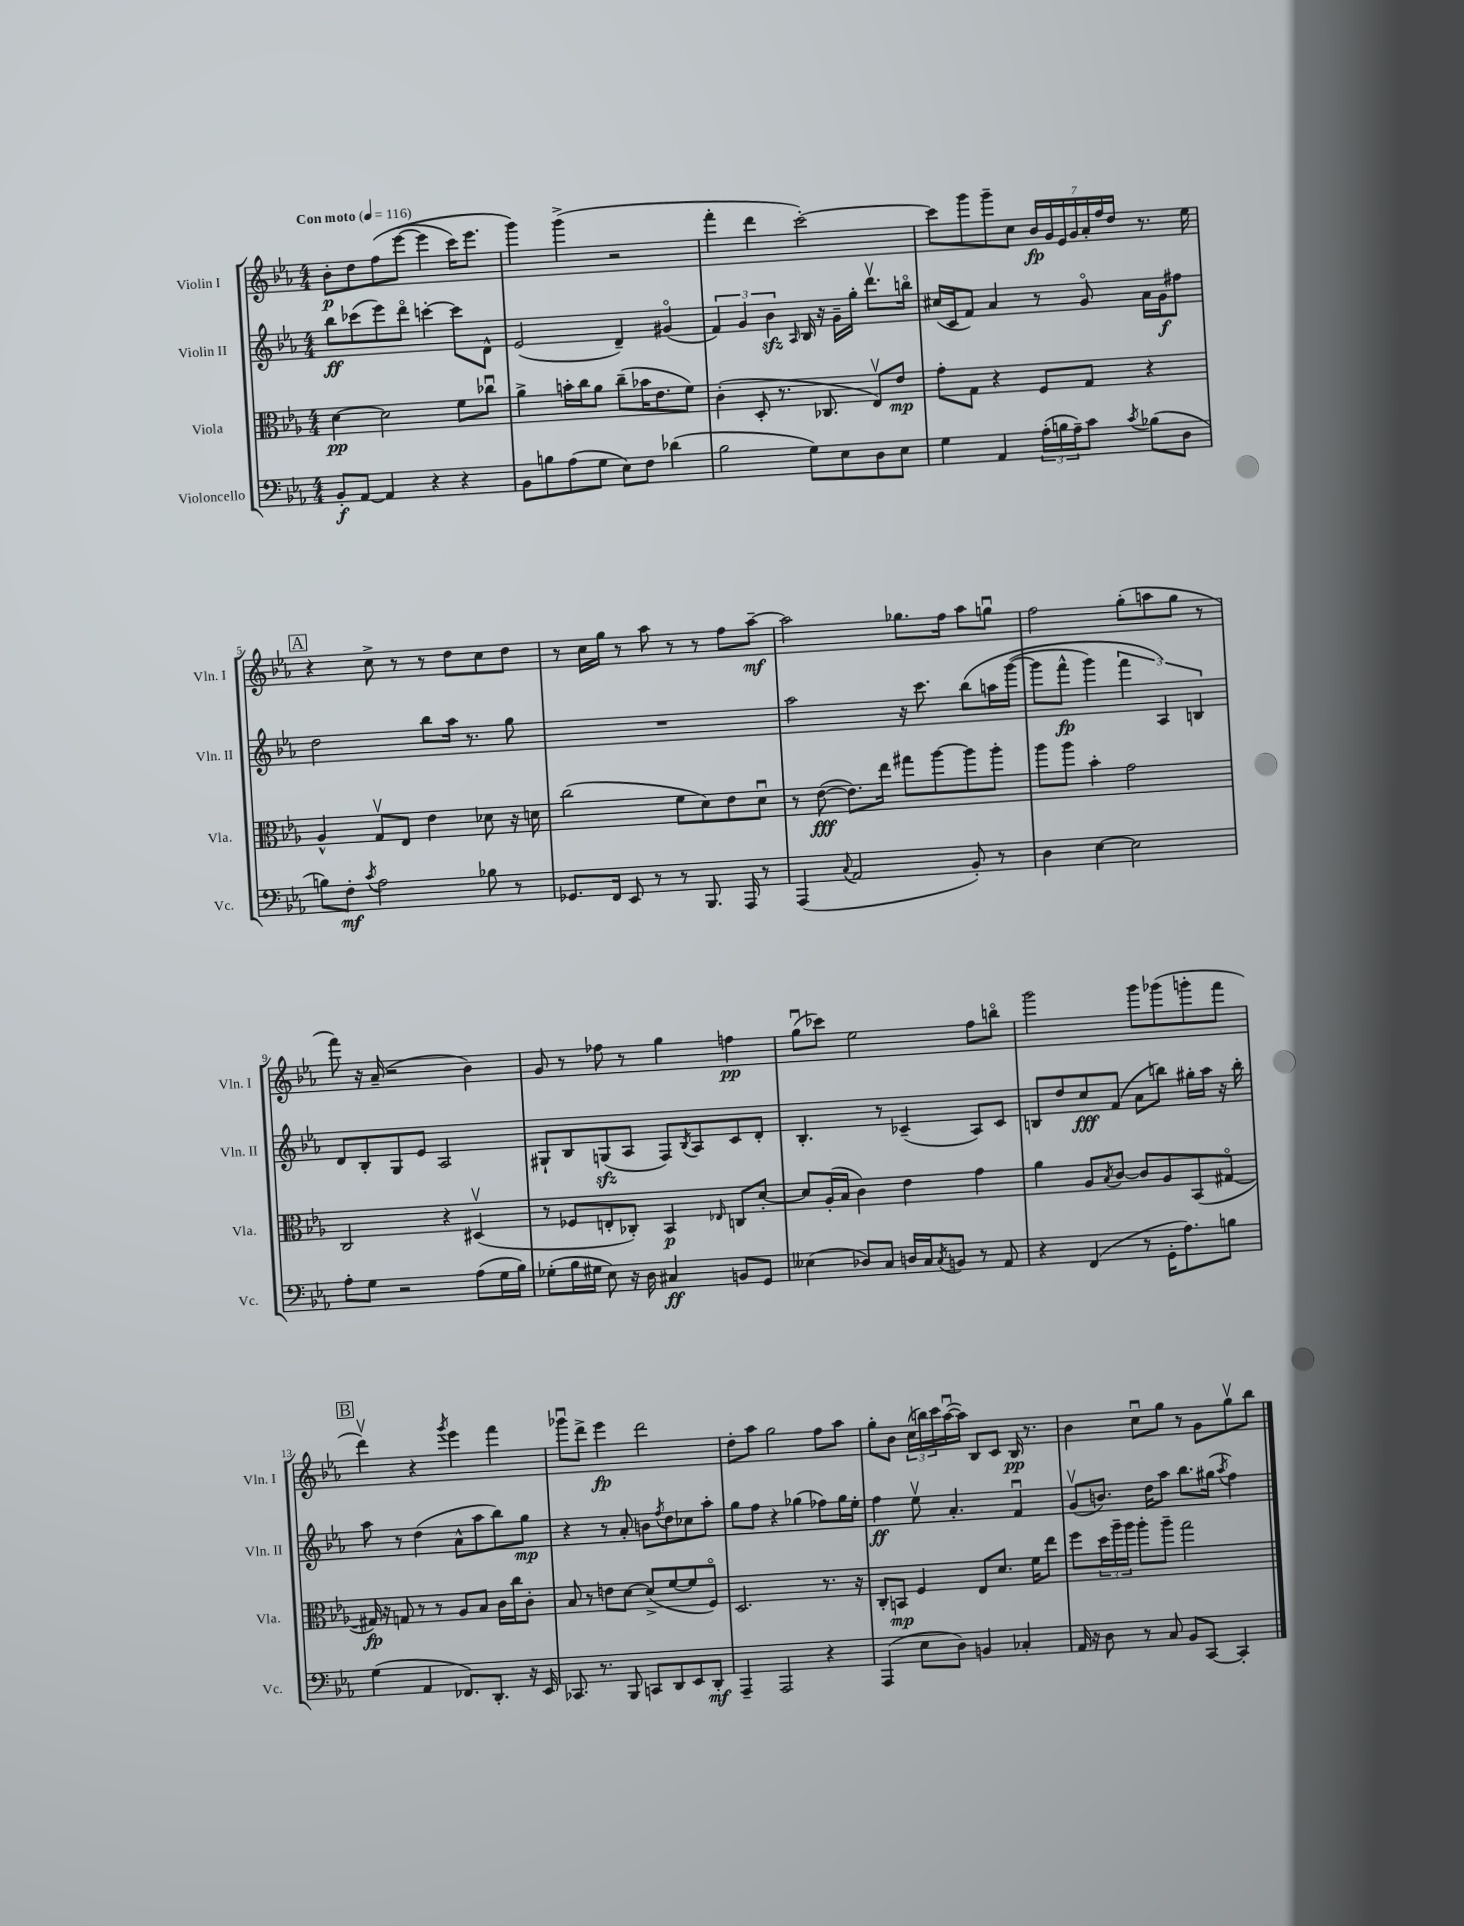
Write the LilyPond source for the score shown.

<<
\new StaffGroup <<
\new Staff = "s0" \with { instrumentName = "Violin I" shortInstrumentName = "Vln. I" } {
    \clef treble \key ees \major \numericTimeSignature \time 4/4 \tempo "Con moto" 4 = 116
    bes'8-.\p d''8 f''8\( ees'''8~( ees'''4 c'''16) ees'''8. |
    g'''4\) g'''4->( r2 |
    f'''4-. d'''4 c'''2~-.) |
    c'''8 g'''8 g'''8-- c''8 \tuplet 7/4 { bes'16\fp g'16 ees'16 g'16 aes'16-. f''16 d''16 } r8. ees''16 |
    \mark \markup { \box "A" } r4 c''8-> r8 r8 d''8 c''8 d''8 |
    r8 c''16 g''16 r8 aes''8 r8 r8 f''8 aes''8~--\mf |
    aes''2 ges''8. f''16 aes''8 g''8\downbow |
    f''2 g''8-.( a''8 g''8 r8 |
    f'''8) r16 aes'16--( r2 bes'4) |
    g'8 r8 fes''8 r8 g''4 f''4\pp |
    g''8\downbow( ces'''8) ees''2 f''8 b''8\flageolet |
    g'''2 g'''8 ges'''8( g'''8-. f'''8 |
    \mark \markup { \box "B" } d'''4\upbow) r4 \acciaccatura { g'''8 } ees'''4 f'''4 |
    ges'''8\downbow d'''8-> ees'''4\fp d'''2 |
    d''8-. aes''8 g''2 f''8 aes''8 |
    g''8-. bes'8 \tuplet 3/2 { c''16( b''16) c'''16 } aes''16~\downbow( aes''16) bes8 c'8 bes16\pp r8. |
    bes'4 c''8\downbow g''8 r8 g'8 g''8\upbow bes''8 \bar "|." |
}
\new Staff = "s1" \with { instrumentName = "Violin II" shortInstrumentName = "Vln. II" } {
    \clef treble \key ees \major \numericTimeSignature \time 4/4
    bes''8\ff ces'''8( ees'''8) d'''8\flageolet c'''4~-. c'''8 d'8-^ |
    ees'2( d'4--) gis'4\flageolet( |
    \tuplet 3/2 { f'4) g'4 bes'4\sfz } \grace { aes16 } bes16 r16 g'16-- g''16-. d'''8.\upbow b''16\flageolet |
    cis''16( c'16 f'8) aes'4 r8 g'8\flageolet aes'16 g'16\f fis''8 |
    \mark \markup { \box "A" } d''2 bes''8 aes''16 r8. g''8 |
    R1 |
    aes''2 r16 c'''8. bes''8\( a''16 g'''16~( |
    g'''8 f'''8-^\fp g'''4) \tuplet 3/2 { f'''4 aes4\) b4 } |
    d'8 bes8-. g8 ees'8 aes2 |
    gis8-! bes8 g8\sfz( aes8 f8) \acciaccatura { bes8 } aes8 c'8 d'8-. |
    bes4.-. r8 ces'4--( aes8) ces'8 |
    b8 d''8 c''8\fff f'8( aes'8 b''8) gis''16-. aes''16 r16 b''16-. |
    \mark \markup { \box "B" } aes''8 r8 d''4( aes'8-^ aes''8 bes''8) g''8\mp |
    r4 r8 aes'8-. b'8 \acciaccatura { f''8 } d''8 ces''8 aes''8-. |
    g''8 f''8 r4 ges''4( fes''8) ges''16 ees''16-. |
    f''4\ff ees''8\upbow aes'4.-. f'4\downbow |
    g'8\upbow( b'8.) d''16 aes''8 bes''8. gis''16( \acciaccatura { aes''8 } f''4) \bar "|." |
}
\new Staff = "s2" \with { instrumentName = "Viola" shortInstrumentName = "Vla." } {
    \clef alto \key ees \major \numericTimeSignature \time 4/4
    d'4~\pp d'2 f'8 ces''8\downbow |
    aes'4-> b'16-. c''16 aes'8 c''8--( bes'16 ees'8. f'8) |
    c'4-.( d8-. r8. ces8. ees8\upbow) ees'8\mp |
    g'8-. g8 r4 f8 g8 r4 |
    \mark \markup { \box "A" } aes4-^ g8\upbow ees8 ees'4 des'8 r16 d'16 |
    c''2( f'8 d'8) ees'8 d'8\downbow |
    r8 ees'8~\fff( ees'8.) ees''16 gis''8 aes''8~ aes''8 aes''8-. |
    aes''8 aes''8 bes'4-. g'2 |
    c2 r4 dis4\upbow( |
    r8 fes8 e8-. ces8-.) bes,4\p \grace { ees16 } c8 d'8~-. |
    d'8 aes16-.( bes16 c'4) ees'4 g'4 |
    aes'4 aes8 \acciaccatura { bes8 } c'8~ c'8 aes8 bes,8( gis8~\flageolet |
    \mark \markup { \box "B" } gis16\fp) r16 g8 r8 r8 aes8 bes8 c'16 c''16 c'8-. |
    bes8 r8 e'8 d'8~ d'8->( f'8~ f'8 f8\flageolet) |
    d2. r8. r16 |
    c8-. b,8\mp f4 ees8 d'8. f'16 ees''8 |
    f''8 \tuplet 3/2 { d''16 aes''16-- aes''16 } aes''8-. aes''8-- g''2 \bar "|." |
}
\new Staff = "s3" \with { instrumentName = "Violoncello" shortInstrumentName = "Vc." } {
    \clef bass \key ees \major \numericTimeSignature \time 4/4
    bes,8-.\f aes,8~ aes,4 r4 r4 |
    bes,8 b8 aes8( g8 ees8) f8 des'4( |
    bes2 g8) ees8 d8 ees8 |
    g4 aes,4 \tuplet 3/2 { aes16-.( b16 aes16--) } c'8 \acciaccatura { c'8 } bes8( d8 |
    \mark \markup { \box "A" } b8) f8-.\mf \acciaccatura { c'8 } aes2 bes8 r8 |
    ges,8. f,16 ees,8 r8 r8 bes,,8. aes,,16 r8 |
    aes,,4( \appoggiatura { c8 } aes,2 bes,8-.) r8 |
    d4 ees4~ ees2 |
    aes8-. g8 r2 aes8( g16 bes16) |
    ges8-.( bes16 gis16 ees8) r16 d16 cis4\ff b,8 g,8 |
    eeses4( des8) c8 d16 c16 \acciaccatura { c8 } b,8 r8 aes,8 |
    r4 f,4( r8 g,16-. aes8.) b8 |
    \mark \markup { \box "B" } g4( aes,4 fes,8.) d,8.-. r16 ees,16 |
    ces,8. r8. bes,,8 c,8 d,8 ees,8 d,8-.\mf |
    aes,,4-- aes,,2 r4 |
    aes,,4( ees8 d8) b,4 ces4-. |
    aes,16 r16 d8 r8 c8 bes,8 c,8~ c,4-. \bar "|." |
}
>>
>>
